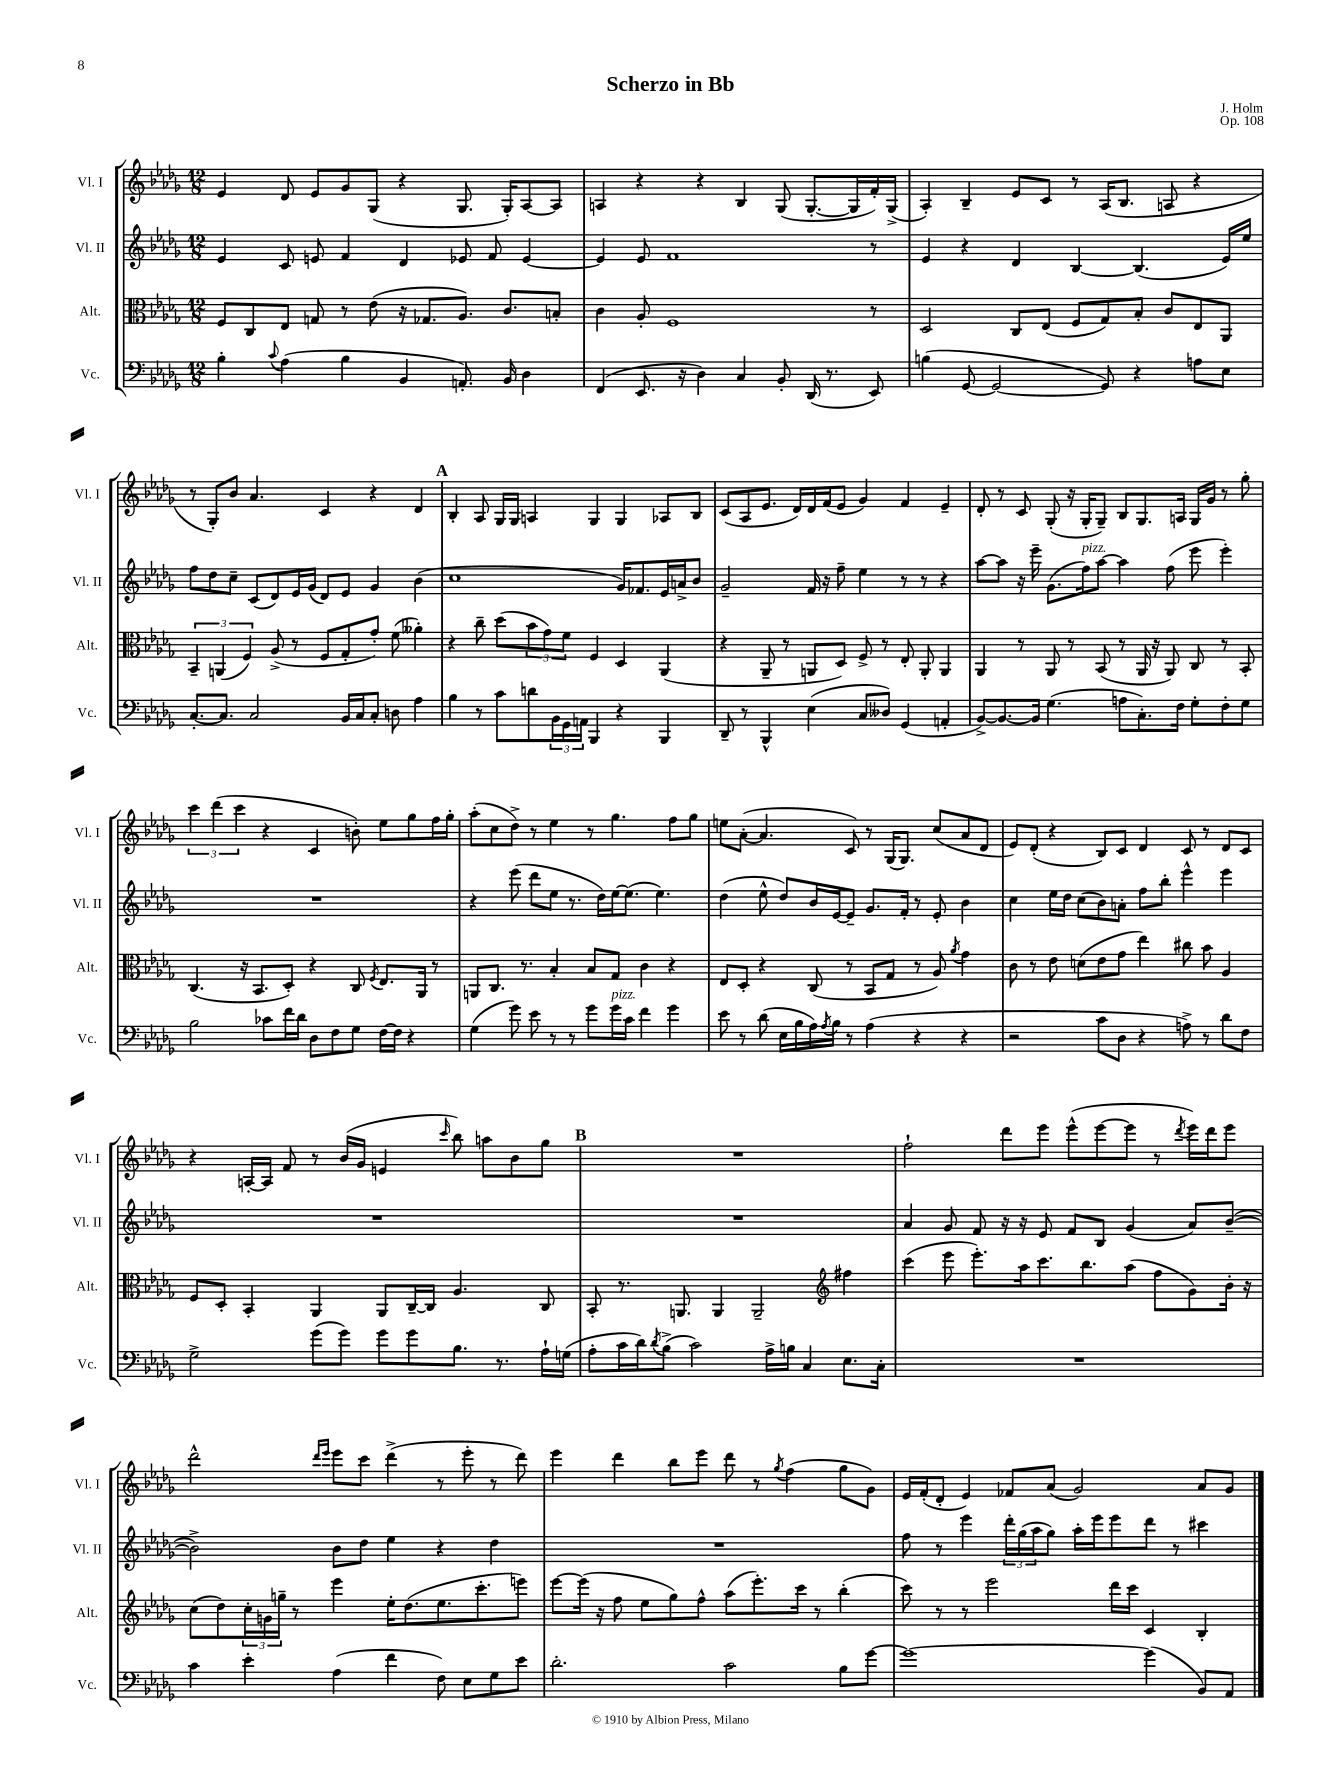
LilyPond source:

\header { title = "Scherzo in Bb" composer = "J. Holm" opus = "Op. 108" }
<<
\new StaffGroup <<
\new Staff = "s0" \with { instrumentName = "Vl. I" shortInstrumentName = "Vl. I" } {
    \clef treble \key des \major \numericTimeSignature \time 12/8
    ees'4 des'8 ees'8 ges'8 ges8( r4 ges8. ges16-.) aes8~ aes8 |
    a4 r4 r4 bes4 ges8( ges8.~-. ges16 f'16-.) ges16->( |
    aes4-.) bes4-- ees'8 c'8 r8 aes16( bes8. a8 r4 |
    r8 ges8-.) bes'8 aes'4. c'4 r4 des'4 |
    \mark \markup { \bold "A" } bes4-. aes8 ges16 ges16 a4 ges4 ges4 aes8 bes8 |
    c'8( aes8 ees'8. des'16) des'16 f'16( ees'8 ges'4) f'4 ees'4-- |
    des'8-. r8 c'8 ges8-.( r16 ges16-. ges8--) bes8 ges8. a16 ges16 ges'16 r8 ges''8-. |
    \tuplet 3/2 { c'''4 des'''4( c'''4 } r4 c'4 b'8-.) ees''8 ges''8 f''16 ges''16-. |
    aes''8-.( c''8 des''8->) r8 ees''4 r8 ges''4. f''8 ges''8 |
    e''8 aes'8~-.( aes'4. c'8) r8 ges16( ges8.) c''8( aes'8 des'8 |
    ees'8) des'8-.( r4 bes8) c'8 des'4 c'8 r8 des'8 c'8 |
    r4 a16~-. a16 f'8 r8 bes'16( ges'16 e'4 \grace { c'''16 } bes''8) a''8 bes'8 ges''8 |
    \mark \markup { \bold "B" } R1. |
    f''2-! des'''8 ees'''8 ees'''8-^( ees'''8~ ees'''8 r8 \acciaccatura { des'''8 } ees'''16) des'''16 ees'''8 |
    des'''2-^ \grace { des'''16 ees'''16 } ees'''8 c'''8 des'''4->( r8 ees'''8-. r8 des'''8) |
    ees'''4 des'''4 bes''8 ees'''8 des'''8 r8 \acciaccatura { ges''8 } f''4( ges''8 ges'8) |
    ees'16 f'16-.( des'8-. ees'4) fes'8 aes'8( ges'2) aes'8 ges'8 \bar "|." |
}
\new Staff = "s1" \with { instrumentName = "Vl. II" shortInstrumentName = "Vl. II" } {
    \clef treble \key des \major \numericTimeSignature \time 12/8
    ees'4 c'8 e'8 f'4 des'4 ees'8 f'8 ees'4~ |
    ees'4 ees'8 f'1 r8 |
    ees'4 r4 des'4 bes4~ bes4.( ees'16) ees''16 |
    f''8 des''8 c''8-- c'8( des'8) ees'16 ges'16( des'8) ees'8 ges'4 bes'4( |
    \mark \markup { \bold "A" } c''1 ges'16) fes'8. ees'16 a'16-> bes'8 |
    ges'2-- f'16 r16 f''8-- ees''4 r8 r8 r4 |
    aes''8~ aes''8 r16 ees'''16-- ges'8.( f''16^\markup { \italic "pizz." }) aes''8~ aes''4 f''8( ees'''8 ees'''4-.) |
    R1. |
    r4 ees'''8( des'''8 ees''8 r8. des''16) ees''16~ ees''8.( ees''4.) |
    des''4( ees''8-^ des''8) bes'16 ees'16~ ees'8-- ges'8. f'16-. r8 ees'8-. bes'4 |
    c''4 ees''16 des''16 c''8( bes'8) a'8-. f''8 bes''8-. ees'''4-^ ees'''4 |
    R1. |
    \mark \markup { \bold "B" } R1. |
    aes'4 ges'8 f'8 r16 r16 ees'8 f'8 bes8 ges'4( aes'8) bes'8~--( |
    bes'2->) bes'8 des''8 ees''4 r4 des''4 |
    R1. |
    f''8 r8 ees'''4 \tuplet 3/2 { des'''16-. ges''16( aes''16 } ges''8) aes''16-. ees'''16 ees'''8 des'''8 r8 cis'''4 \bar "|." |
}
\new Staff = "s2" \with { instrumentName = "Alt." shortInstrumentName = "Alt." } {
    \clef alto \key des \major \numericTimeSignature \time 12/8
    f8 c8 ees8 g8 r8 ees'8( r16 ges8. aes8.) c'8. b8-. |
    c'4 aes8-. f1 r8 |
    des2 c8 ees8( f8 ges8) bes8-. c'8 ees8 aes,8 |
    \tuplet 3/2 { bes,4-- a,4( f4) } aes8->( r8 f8 ges8-. ges'8-.) f'8( aeses'4-.) |
    \mark \markup { \bold "A" } r4 c''8-- des''8( \tuplet 3/2 { bes'8 ges'8) f'8 } f4 des4 aes,4( |
    r4 aes,8-- r8 a,8 des8) f8-> r8 ees8-. a,8-. a,4 |
    aes,4 r8 aes,8 r8 bes,8( r8 aes,16 r16 aes,8) c8 r8 bes,8-. |
    c4.( r16 bes,8. des8-.) r4 c8 \acciaccatura { f8 } ees8. aes,16 r8 |
    a,8 c8. r8. bes4-. bes8 ges8 c'4 r4 |
    ees8 des8-. r4 c8( r8 bes,8 ges8 r8 aes8) \acciaccatura { aes'8 } ges'4 |
    c'8 r8 ees'8 d'8( ees'8 ges'8 ees''4) cis''8 bes'8 aes4 |
    f8 des8-. bes,4-. aes,4 aes,8 c16~-- c16 aes4. c8 |
    \mark \markup { \bold "B" } bes,8-. r8. a,8. a,4 a,2-- \clef treble fis''4 |
    c'''4( ees'''8 ees'''8.-.) aes''16 c'''8. bes''8. aes''8( f''8 ges'8) bes'16-. r16 |
    c''8( des''8) \tuplet 3/2 { c''16-. g'16 g''16-- } r8 ees'''4 ees''16-. des''8.( ees''8. c'''8.-. e'''8) |
    ees'''8~ ees'''16( r16 f''8 ees''8 ges''8) f''8-^ aes''8( ees'''8.-.) c'''16 r8 bes''4-.( |
    c'''8) r8 r8 ees'''2 des'''16 c'''16 c'4 bes4-. \bar "|." |
}
\new Staff = "s3" \with { instrumentName = "Vc." shortInstrumentName = "Vc." } {
    \clef bass \key des \major \numericTimeSignature \time 12/8
    bes4-. \appoggiatura { c'8 } aes4( bes4 bes,4 a,8.-.) bes,16 des4 |
    f,4( ees,8. r16 des4) c4 bes,8-. des,16( r8. ees,8) |
    b4( ges,8~ ges,2~ ges,8) r4 a8 ees8 |
    c8.~-. c8. c2 bes,16 c16 c8-. d8 aes4 |
    \mark \markup { \bold "A" } bes4 r8 c'8 d'8 \tuplet 3/2 { bes,16 ges,16 a,16 } bes,,4 r4 bes,,4 |
    des,8-- r8 bes,,4-^ ees4( c8 deses8) ges,4( a,4-. |
    bes,8~->) bes,8.~ bes,16 ges4.( a8 c8.-.) f16 ges8-. f8-. ges8 |
    bes2 ces'8 f'16 des'16 des8 f8 ges8 f16~ f16 r4 |
    ges4( ges'8) ees'8 r8 r8 ges'8 ges'16^\markup { \italic "pizz." } c'16 f'4 ges'4 |
    ees'8 r8 des'8( ees16 bes16 aes16) \acciaccatura { aes8 } bes16 r8 aes4( r4 r4 |
    r2 c'8 des8 r4 a8->) r8 des'8 f8 |
    ges2-> ges'8( ges'8) ges'8 ges'8 bes8. r8. aes16-! g16( |
    \mark \markup { \bold "B" } aes8-. c'16 des'16) \acciaccatura { des'8 } bes8->( c'2) aes16-> b16 c4 ees8. c16-. |
    R1. |
    c'4 ees'4-. aes4( f'4 f8) ees8 ges8 ees'8 |
    des'2.-. c'2 bes8 ges'8~ |
    ges'1~ ges'4( bes,8) aes,8 \bar "|." |
}
>>
>>
\layout { \context { \Score \remove "Bar_number_engraver" } }
